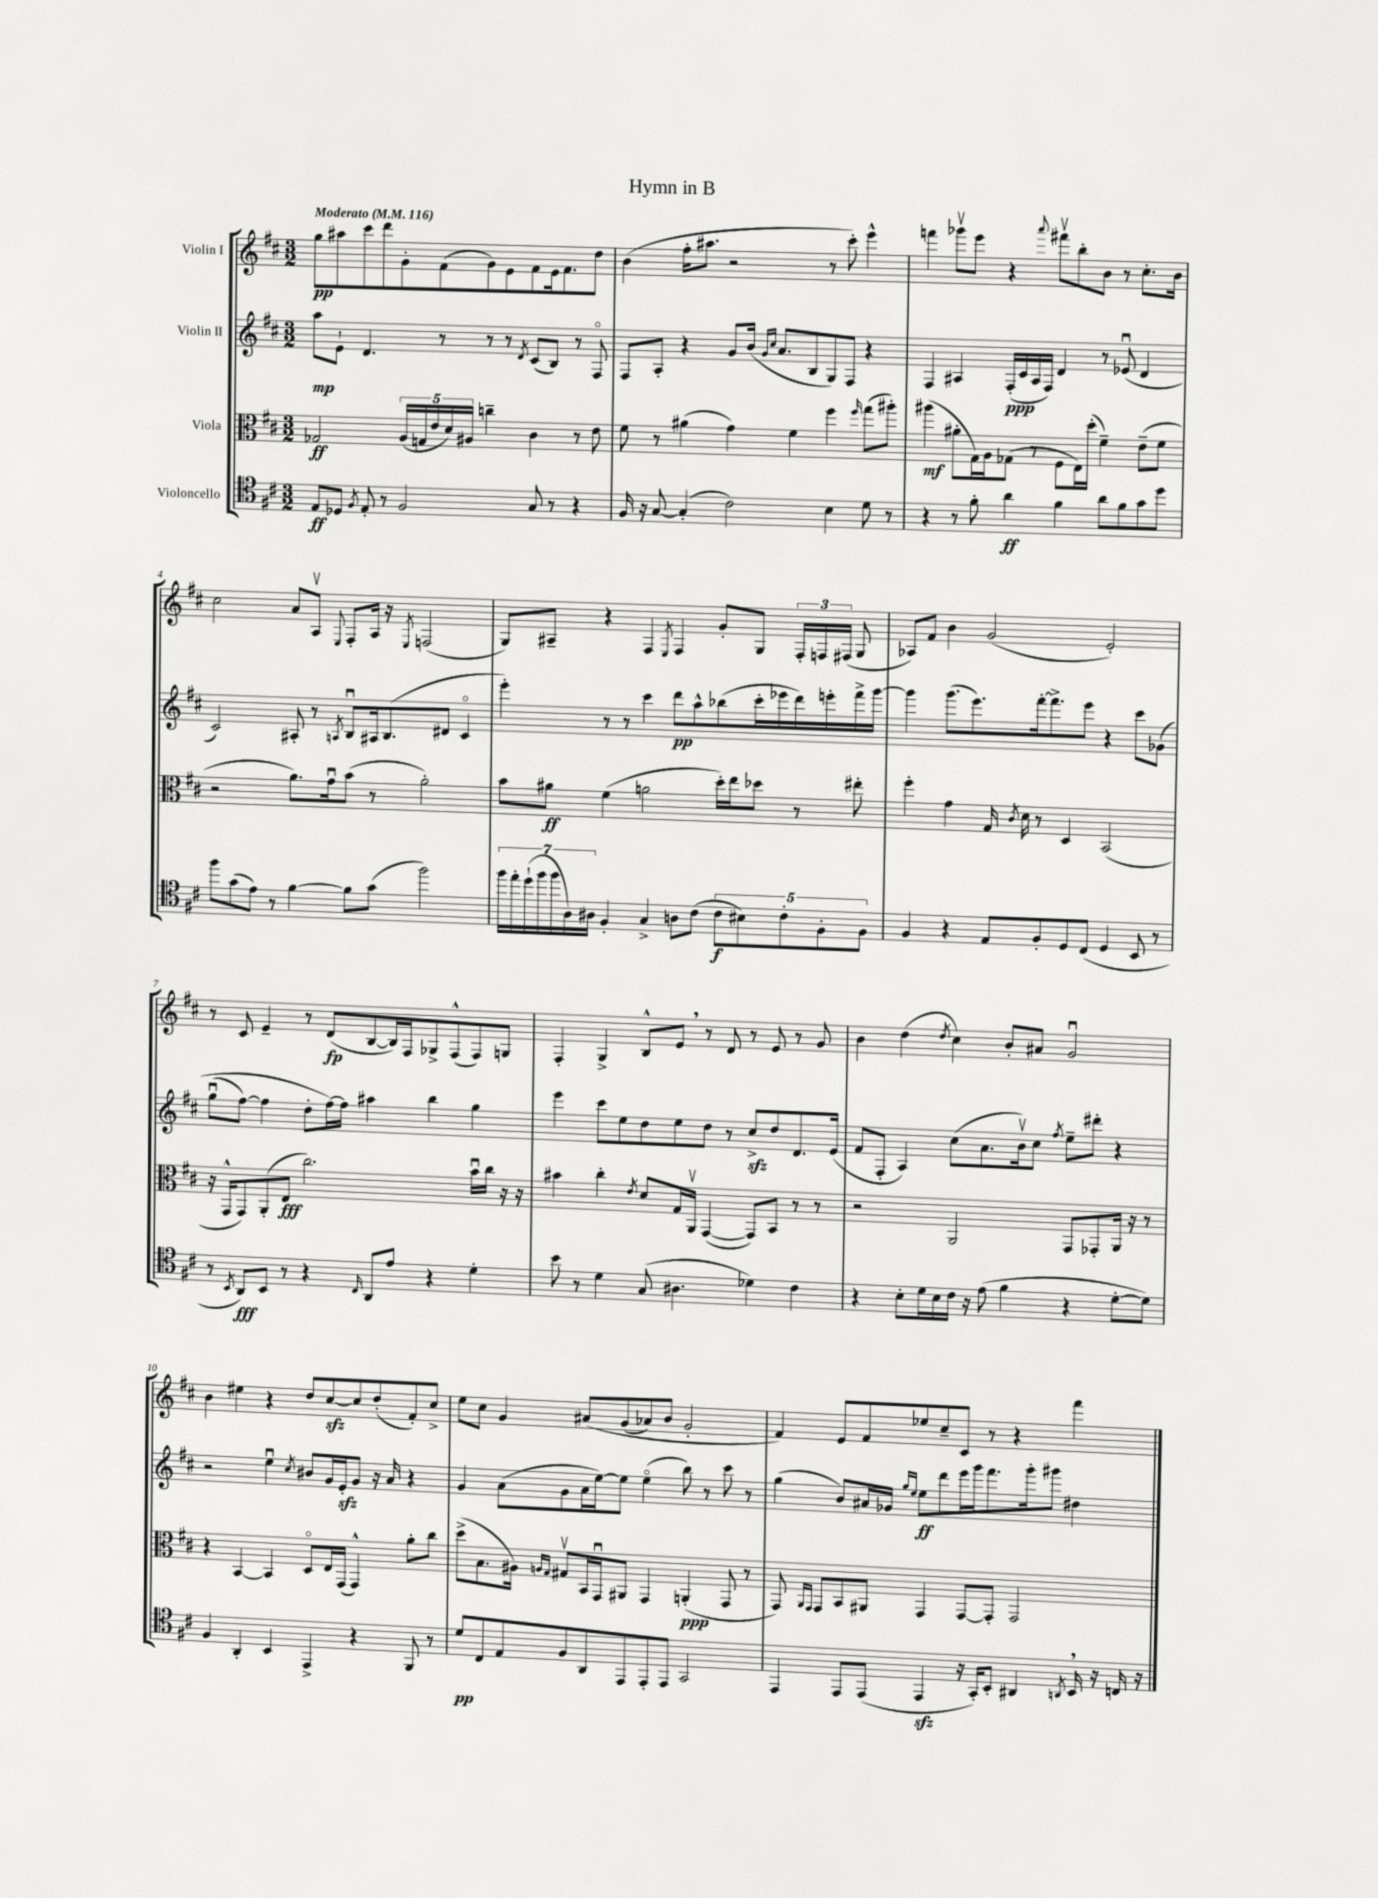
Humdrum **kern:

**kern	**kern	**kern	**kern
*staff4	*staff3	*staff2	*staff1
*clefC4	*clefC3	*clefG2	*clefG2
*k[f#c#]	*k[f#c#]	*k[f#c#]	*k[f#c#]
*M3/2	*M3/2	*M3/2	*M3/2
*MM116	*MM116	*MM116	*MM116
8E	2G-	8aa	8gg
8D-	.	8e`	8aa#
8qF#	.	.	.
8E'	.	4.d	8ccc#
8r	.	.	8ddd
2F#	(20A	.	8g'
.	20G	.	.
.	20e	.	.
.	.	8r	(8f#
.	20d)	.	.
.	20A#	.	.
.	4cc~	8r	8g)
.	.	8r	8e
.	.	8qd	.
8G	4c#	(8c#	8f#
8r	.	8B)	16e
.	.	.	8.f#
4r	8r	8r	.
.	8e	8F#o	8dd
=	=	=	=
16F#	8f#	8F#	(4b
16r	.	.	.
[8G	8r	8A'	.
(4G']	(4a#	4r	16ff#'
.	.	.	8.aa#
2c#)	4g)	8g	2r
.	.	(16b	.
.	.	16qqg	.
.	.	16qqcc#	.
.	.	8.a	.
.	4f#	.	.
.	.	8B	.
4B	4ff#	8G)	8r
.	.	8F#	8ccc#')
.	16qqff#	.	.
8d	(8gg	4r	4eee^^
8r	8aa#')	.	.
=	=	=	=
4r	(4aa#	4F#	4fff
8r	8a#'	4A#	8ggg-v
8f#'	16G)	.	8eee
.	16A	.	.
4a	(8G-	(16F#'	4r
.	.	16c#	.
.	8r	16A#	.
.	.	16F#)	.
.	.	.	8qqaaa
4f#	8F#	4d	8fff#v
.	16E)	.	8bb'
.	(16dd'	.	.
8a	4f#~)	8r	8b
8f#	.	(8e-u	8r
8g	(8e~	4d	8.cc#'
8dd	8f#	.	.
.	.	.	16b
=	=	=	=
8ff#	2r	2c#)	2cc#
(8g	.	.	.
8e)	.	.	.
8r	.	.	.
[4f#	8.a)	8A#'	8a
.	.	8r	8Av
.	16gu	.	.
.	.	8qA	8qqE
8f#]	(8b	8Bu	8F#'
(8g	8r	16A#	16A
.	.	(8.B	16r
.	.	.	8qE
2ff#)	2a')	.	(2F
.	.	8d#	.
.	.	4c#o	.
=	=	=	=
28ff#	8b	4eee')	8G)
28ee'	.	.	.
(28dd`	.	.	.
28ff#	.	.	.
.	8a#	.	8A#~
28ff#	.	.	.
28A)	.	.	.
28A#	.	.	.
4F#'	(4f#	8r	4r
.	.	8r	.
4G^	2a	4ccc#	4F#
.	.	.	8qE
8A	.	8ddd	4F#
(8c#	.	8aa^^	.
10c#	16dd')	(8bb-	8g'
.	16ee	.	.
10B#)	.	.	.
.	8dd-	16ccc#'	8G
.	.	16eee-	.
10c#'	.	.	.
.	8r	16ddd)	24F#'
.	.	.	24F
10F#'	.	.	.
.	.	16eee'	.
.	.	.	(24F#
.	8ee#'	16fff#^	8G
10F#	.	.	.
.	.	[16ggg	.
=	=	=	=
4F#	4ff#'	4ggg]	8A-)
.	.	.	8f#
4r	4g	(8.ggg	4b
.	.	8.eee)	.
8E	16G	.	(2g
.	8qc#	.	.
.	16d	.	.
8F#'	8r	[16fff#'	.
.	.	8.fff#^]	.
8D	4D	.	.
(8C#	.	8eee	.
4D	(2BB	4r	2e')
8BB	.	8ccc#	.
8r	.	&(8g-	.
=	=	=	=
8r	16r	(8ggu	8r
.	16GG^^	.	.
8qBB	.	.	.
8AA)	8GG)	[8ff#)	8c#
8BB	(8AA'	4ff#]	4e~
8r	8E	.	.
4r	2.cc#)	8dd'	8r
.	.	[16ff#&)	(8d
.	.	16ff#]	.
16qqC#	.	.	.
8AA	.	4aa#	[8B
8e	.	.	16B])
.	.	.	16F#
4r	.	4bb	8G-^
.	.	.	(8F#^^
4d'	16bu	4gg	8F#)
.	16cc#	.	.
.	16r	.	8G
.	16r	.	.
=	=	=	=
8b	4b#	4eee	4F#'
8r	.	.	.
4d	4cc#'	8ccc#	4G^
.	.	8ee	.
.	8qe	.	.
(8G	8d	8dd	8B^^
4.A#	16G	8ee	8e
.	16AAv	.	.
.	([4GG	8dd	8r
.	.	8r	8d
4d-)	8GG])	8cc#^	8r
.	8BB	8dd	8e
4c#	8r	8.d	8r
.	8r	.	8g
.	.	(16e	.
=	=	=	=
4r	2r	8f#	4b
.	.	8F#'	.
8B'	.	4A)	(4dd
16d	.	.	.
16B	.	.	.
.	.	.	8qdd
16c#	2AA	(8cc#	4cc#)
16r	.	.	.
(8e	.	8.a	.
4f#	.	.	8b'
.	.	16bv)	.
.	.	8cc#	8a#
.	.	8qff#	.
4r	8GG	8ee~	2gu
.	8GG-'	8ddd#'	.
[8d'	16AA	4r	.
.	16r	.	.
8d])	8r	.	.
=	=	=	=
4F#	4r	2r	4b
4AA'	[4BB	.	4ee#
4BB	4BB]	4eeu	4r
.	.	8qcc#	.
4EE^	8Do	8b#	8dd
.	16E	16g	[8cc#
.	(16GG	16e'	.
4r	4GG^^)	8g	8cc#]
.	.	16r	(8dd'
.	.	16a	.
8FF#	8a'	4r	8f#')
8r	8cc#	.	8cc#^
=	=	=	=
8d	(8dd^	4g	8ee
8C#	8.B	.	8cc#
8E	.	(8a	4g
.	16A#)	.	.
.	16qqA	.	.
.	16qqG	.	.
8F#	8G#v	8g	.
8AA	16BB	16a	&(8a#
.	16GGu	[16ee)	.
8EE	8AA#	8ee]	(8g
8EE'	4GG	(4eeo	8a-)
8EE	.	.	8b
2GG	(4AA'	8bb)	2g'
.	.	8r	.
.	8GG	8ccc#	.
.	8r	8r	.
=	=	=	=
4EE	8GG)	(4gg	4f#&)
.	16qqAA	.	.
.	16qqGG	.	.
.	8GG	.	.
8EE	8BB	8b)	8e
(8EE	8AA#	16a#	8f#
.	.	16g-	.
.	.	16qqgg	.
.	.	16qqee	.
4EE	4GG	8ee	8ee-
.	.	8ddd	8cc#~
16r	[8GG	16eee	8c#
16GG')	.	16ggg	.
8BB'	8GG']	8.fff#	8r
4AA#	2GG	.	4r
.	.	16ggg'	.
.	.	8ggg#	.
8qAA	.	.	.
16BB	.	4dd#	4fff#
16r	.	.	.
16C	.	.	.
16r	.	.	.
==	==	==	==
*-	*-	*-	*-
